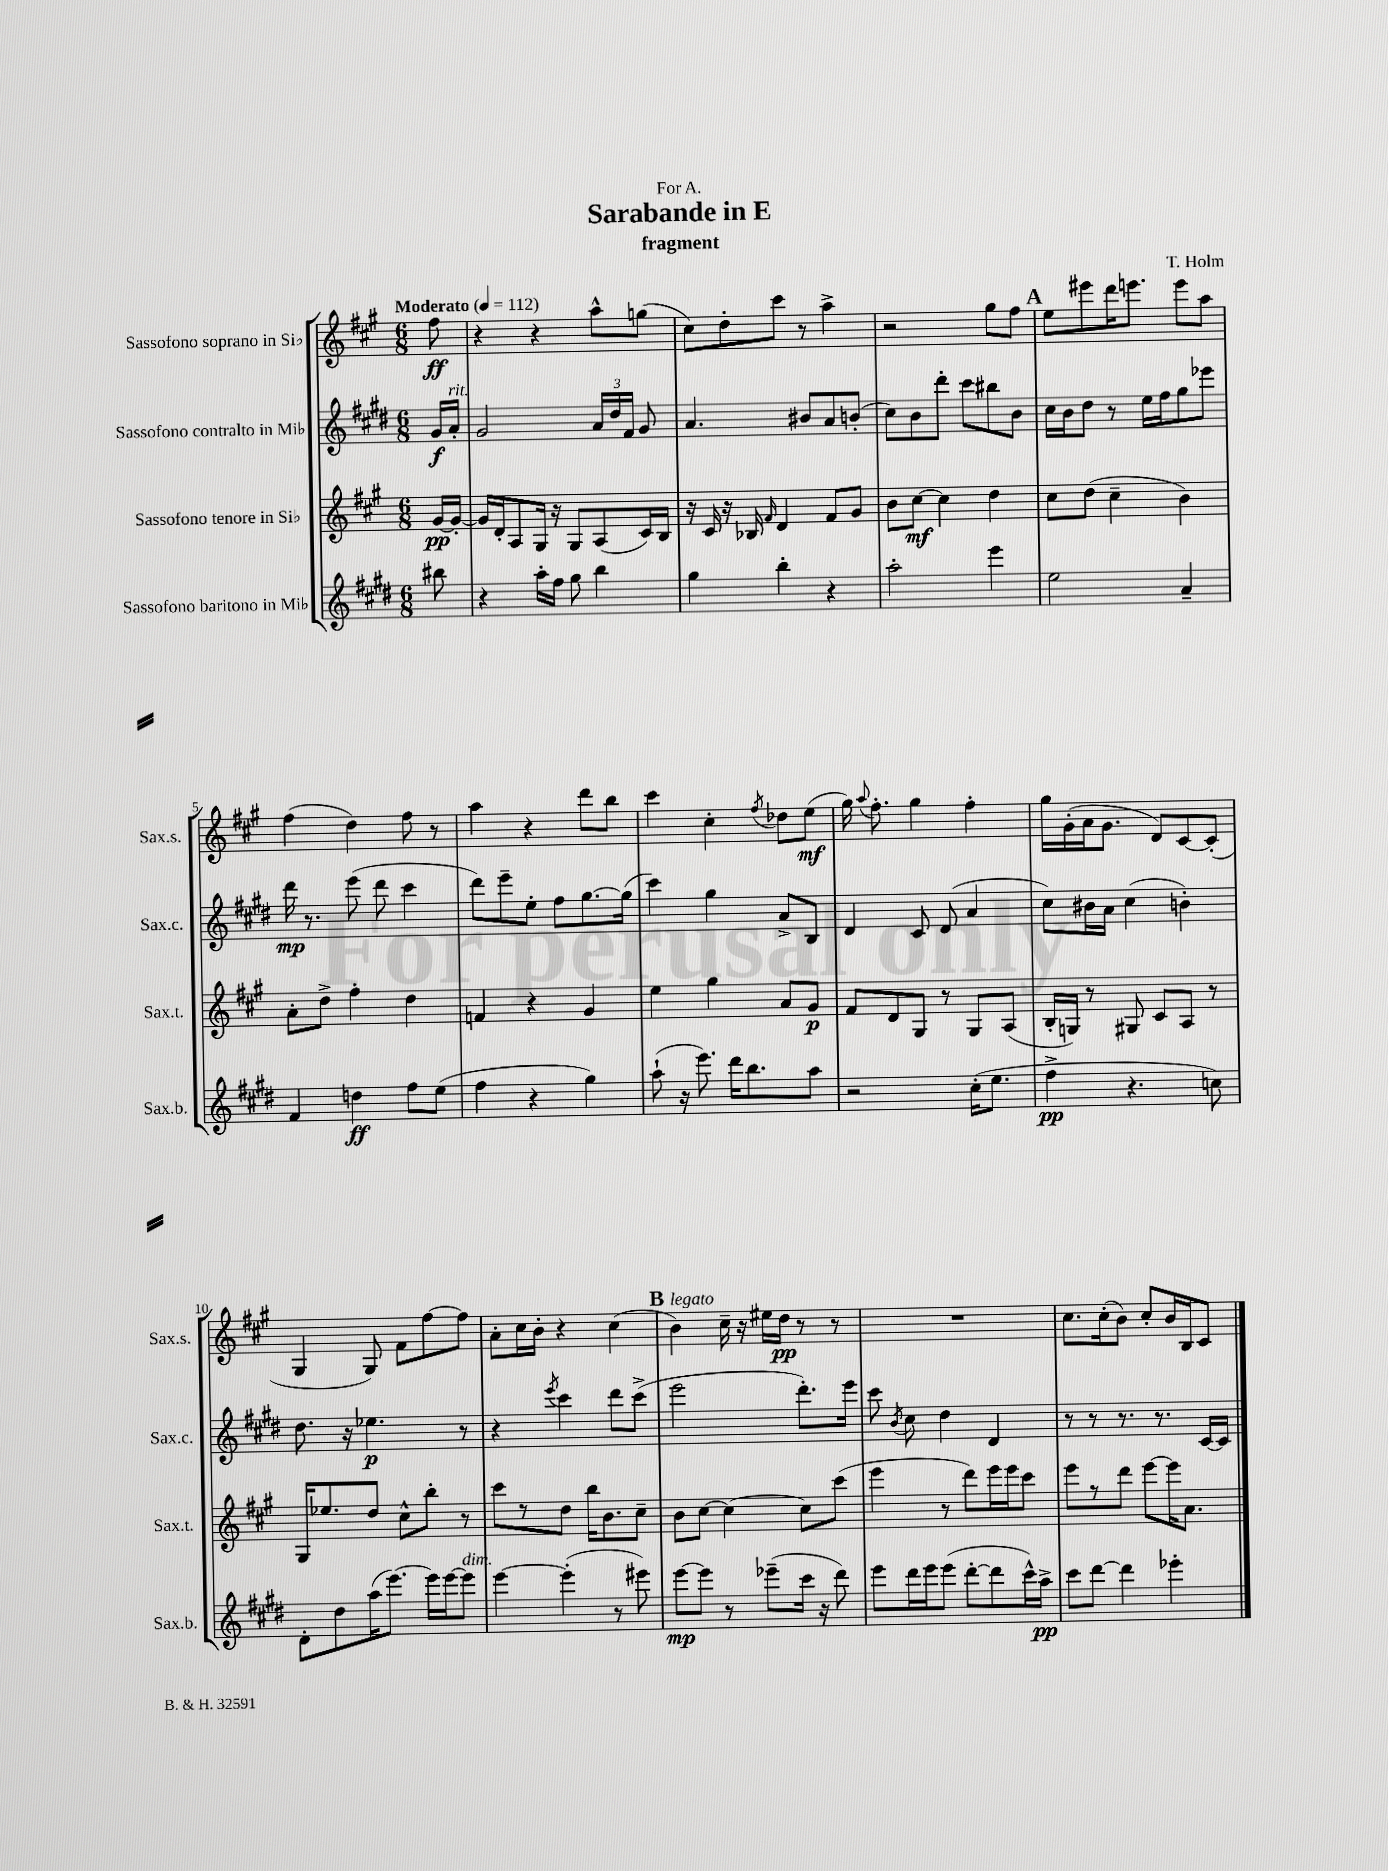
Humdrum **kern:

**kern	**dynam	**kern	**dynam	**kern	**dynam	**kern	**dynam
*part4	*part4	*part3	*part3	*part2	*part2	*part1	*part1
*staff4	*staff4	*staff3	*staff3	*staff2	*staff2	*staff1	*staff1
*I"Sassofono baritono in Mi♭	*	*I"Sassofono tenore in Si♭	*	*I"Sassofono contralto in Mi♭	*	*I"Sassofono soprano in Si♭	*
*I'Sax.b.	*	*I'Sax.t.	*	*I'Sax.c.	*	*I'Sax.s.	*
*clefG2	*	*clefG2	*	*clefG2	*	*clefG2	*
*k[f#c#g#d#]	*	*k[f#c#g#]	*	*k[f#c#g#d#]	*	*k[f#c#g#]	*
*M6/8	*	*M6/8	*	*M6/8	*	*M6/8	*
*MM112	*	*MM112	*	*MM112	*	*MM112	*
=	=	=	=	=	=	=	=
!	!	!	!	!	!	!LO:TX:a:B:t=Moderato	!
8bb#X\	.	[16g#/LL	pp	16g#/LL	f	8ff#\	ff
!	!	!	!	!LO:TX:a:i:t=rit.	!	!	!
.	.	16g#'/JJ_	.	16a'/JJ	.	.	.
=1	=1	=1	=1	=1	=1	=1	=1
4r	.	16g#/LL]	.	2g#/	.	4r	.
.	.	16d'/J	.	.	.	.	.
.	.	8A/	.	.	.	.	.
16aa'\LL	.	16G#/Jk	.	.	.	4r	.
16ff#\JJ	.	16r	.	.	.	.	.
8gg#\	.	8G#/L	.	.	.	.	.
4bb\	.	(8A/	.	24a/LL	.	8aa^^\L	.
.	.	.	.	24dd#/	.	.	.
.	.	.	.	24f#/JJ	.	.	.
.	.	16c#/L)	.	8g#/	.	(8ggn\J	.
.	.	16B/JJ	.	.	.	.	.
=2	=2	=2	=2	=2	=2	=2	=2
4gg#\	.	16r	.	4.a/	.	8cc#\L)	.
.	.	16c#/	.	.	.	.	.
.	.	16r	.	.	.	8dd'\	.
.	.	16B-X/	.	.	.	.	.
.	.	16qqf#/	.	.	.	.	.
4bb'\	.	4d/	.	.	.	8ccc#\J	.
.	.	.	.	8b#X/L	.	8r	.
4r	.	8f#/L	.	8a/	.	4aa^\	.
.	.	8g#/J	.	(8bn'/J	.	.	.
=3	=3	=3	=3	=3	=3	=3	=3
2aa'\	.	8b\L	.	8cc#\L)	.	2r	.
.	.	[8cc#\J	mf	8b\	.	.	.
.	.	4cc#\]	.	8ddd#'\J	.	.	.
.	.	.	.	8ccc#\L	.	.	.
4eee\	.	4dd\	.	8bb#X\	.	8gg#\L	.
.	.	.	.	8b\J	.	8ff#\J	.
!!LO:REH:place=s1:t=A
=4	=4	=4	=4	=4	=4	=4	=4
2ee\	.	8cc#\L	.	16cc#\LL	.	8ee\L	.
.	.	.	.	16b\J	.	.	.
.	.	(8dd\J	.	8dd#\J	.	8eee#X\	.
.	.	4cc#~\	.	8r	.	16ddd\K	.
.	.	.	.	.	.	8.eeen\J	.
.	.	.	.	16ee\LL	.	.	.
.	.	.	.	16ff#\J	.	.	.
4a~/	.	4b\)	.	8gg#\	.	8eee\L	.
.	.	.	.	8eee-X\J	.	8aa\J	.
!!LO:LB:g=z
=5	=5	=5	=5	=5	=5	=5	=5
4f#/	.	8a'\L	.	16ddd#\	mp	(4ff#\	.
.	.	.	.	8.r	.	.	.
.	.	8dd^\J	.	.	.	.	.
4ddn\	ff	4ff#'\	.	(8eee\	.	4dd\)	.
.	.	.	.	8ddd#\	.	.	.
8ff#\L	.	4dd\	.	4ccc#\	.	8ff#\	.
(8ee\J	.	.	.	.	.	8r	.
=6	=6	=6	=6	=6	=6	=6	=6
4ff#\	.	4fn/	.	8ddd#\L)	.	4aa\	.
.	.	.	.	8eee~\	.	.	.
4r	.	4r	.	8ee'\J	.	4r	.
.	.	.	.	8ff#\L	.	.	.
4gg#\)	.	4g#/	.	[8.gg#\	.	8ddd\L	.
.	.	.	.	.	.	8bb\J	.
.	.	.	.	(16gg#\Jk]	.	.	.
=7	=7	=7	=7	=7	=7	=7	=7
(8aa`\	.	4ee\	.	4ccc#\)	.	4ccc#\	.
16r	.	.	.	.	.	.	.
8.eee\)	.	.	.	.	.	.	.
.	.	4gg#\	.	4gg#\	.	4cc#'\	.
16ddd#\KL	.	.	.	.	.	.	.
8.bb\	.	.	.	.	.	.	.
.	.	.	.	.	.	8qff#/	.
.	.	8a/L	.	8a^/L	.	8dd-X\L	.
8aa\J	.	8g#/J	p	8B/J	.	(8ee\J	mf
=8	=8	=8	=8	=8	=8	=8	=8
2r	.	8f#/L	.	4d#/	.	16gg#\)	.
.	.	.	.	.	.	8qqaa/	.
.	.	.	.	.	.	8.ff#'\	.
.	.	8d/	.	.	.	.	.
.	.	8G#/J	.	8c#/	.	4gg#\	.
.	.	8r	.	(8d#/	.	.	.
(16cc#'\KL	.	8G#/L	.	4a/	.	4ff#'\	.
8.ee\J	.	.	.	.	.	.	.
.	.	(8A/J	.	.	.	.	.
=9	=9	=9	=9	=9	=9	=9	=9
4ff#^\	pp	16B'/LL	.	8cc#\L)	.	16gg#\LL	.
.	.	16Gn/JJ)	.	.	.	(16g#'\	.
.	.	8r	.	16b#X\L	.	16a\J	.
.	.	.	.	16a\JJ	.	8.g#\J	.
4.r	.	8G#X/	.	(4cc#\	.	.	.
.	.	8c#/L	.	.	.	8d/L)	.
.	.	8A/J	.	4bn'\)	.	[8c#/	.
8ccn\)	.	8r	.	.	.	(8c#'/J]	.
!!LO:LB:g=z
=10	=10	=10	=10	=10	=10	=10	=10
8d#'\L	.	16G#/KL	.	8.dd#\	.	4G#/	.
.	.	8.ee-X/	.	.	.	.	.
8dd#\	.	.	.	.	.	.	.
.	.	.	.	16r	.	.	.
(16aa\K	.	8dd/J	.	4.ee-X\	p	8G#/)	.
[8.eee\J)	.	.	.	.	.	.	.
.	.	8cc#^^\L	.	.	.	8f#\L	.
16eee\LL]	.	8bb'\J	.	.	.	[8ff#\	.
[16eee\J	.	.	.	.	.	.	.
!LO:TX:a:i:t=dim.	!	!	!	!	!	!	!
8eee\J]	.	8r	.	8r	.	8ff#\J]	.
=11	=11	=11	=11	=11	=11	=11	=11
[4eee\	.	8ccc#\L	.	4r	.	8a'\L	.
.	.	8r	.	.	.	16cc#\L	.
.	.	.	.	.	.	16b'\JJ	.
.	.	.	.	8qeee/	.	.	.
(4eee'\]	.	8dd\J	.	4ccc#\	.	4r	.
.	.	16bb\KL	.	.	.	.	.
.	.	8.b\	.	.	.	.	.
8r	.	.	.	8ddd#\L	.	(4cc#\	.
8eee#X\)	.	8cc#~\J	.	(8ccc#^\J	.	.	.
!!LO:REH:place=s1:t=B
=12	=12	=12	=12	=12	=12	=12	=12
!	!	!	!	!	!	!LO:TX:a:i:t=legato	!
[8eee\L	mp	8b\L	.	2eee\	.	4b\)	.
8eee\J]	.	[8cc#\J	.	.	.	.	.
8r	.	4cc#\_	.	.	.	16cc#~\	.
.	.	.	.	.	.	16r	.
(8eee-X~\L	.	.	.	.	.	16ee#X\LL	.
.	.	.	.	.	.	16dd\JJ	pp
16ccc#\Jk	.	8cc#\L]	.	8.ddd#'\L)	.	8r	.
16r	.	.	.	.	.	.	.
8ddd#\)	.	(8ccc#\J	.	.	.	8r	.
.	.	.	.	16eee\Jk	.	.	.
=13	=13	=13	=13	=13	=13	=13	=13
8eee\L	.	4eee\	.	8ccc#\	.	2.r	.
.	.	.	.	8qb/	.	.	.
16ddd#\L	.	.	.	8cc#\	.	.	.
16eee\J	.	.	.	.	.	.	.
(8eee\J	.	8r	.	4dd#\	.	.	.
[8ddd#'\L	.	8ddd\L)	.	.	.	.	.
8ddd#\]	.	16eee\L	.	4d#/	.	.	.
.	.	16eee\J	.	.	.	.	.
16ccc#^^\L)	.	8ccc#\J	.	.	.	.	.
16aa^\JJ	pp	.	.	.	.	.	.
=14	=14	=14	=14	=14	=14	=14	=14
8ccc#\L	.	8eee\L	.	8r	.	8.cc#\L	.
[8ddd#\J	.	8r	.	8r	.	.	.
.	.	.	.	.	.	(16cc#'\k	.
4ddd#\]	.	8ddd\J	.	8.r	.	8b\J)	.
.	.	[8eee\L	.	.	.	8cc#'/L	.
.	.	.	.	8.r	.	.	.
4eee-X'\	.	16eee\K]	.	.	.	16b/L	.
.	.	8.a\J	.	.	.	16B/J	.
.	.	.	.	[16c#/LL	.	8c#/J	.
.	.	.	.	16c#/JJ]	.	.	.
==	==	==	==	==	==	==	==
*-	*-	*-	*-	*-	*-	*-	*-
